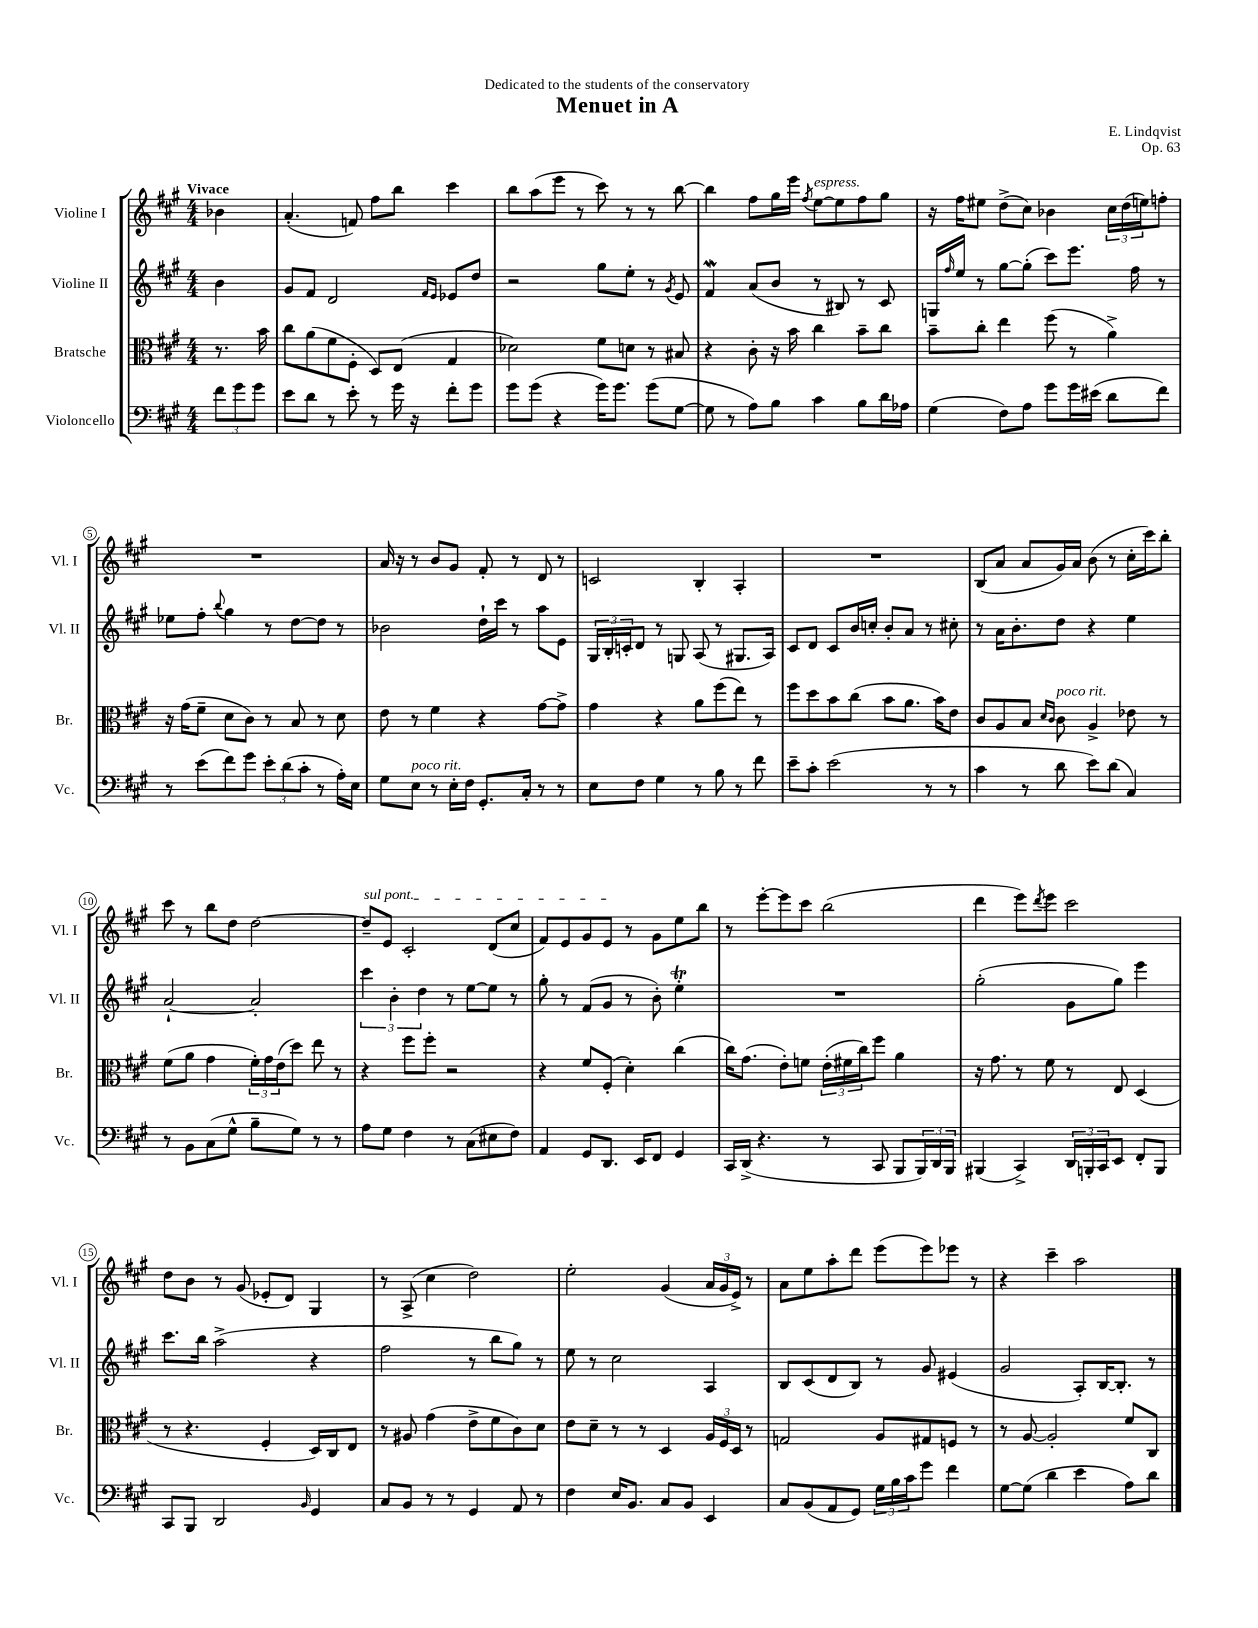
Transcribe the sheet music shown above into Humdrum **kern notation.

**kern	**kern	**kern	**kern
*staff4	*staff3	*staff2	*staff1
*clefF4	*clefC3	*clefG2	*clefG2
*k[f#c#g#]	*k[f#c#g#]	*k[f#c#g#]	*k[f#c#g#]
*M4/4	*M4/4	*M4/4	*M4/4
12f#	8.r	4b	4b-
12g#	.	.	.
12g#	.	.	.
.	16b	.	.
=	=	=	=
8e	8cc#	8g#	(4.a'
8d	(8a	8f#	.
8r	8f#	2d	.
8e'	8F#'	.	8f)
8r	8D)	.	8ff#
16g#	(8E	.	8bb
16r	.	.	.
.	.	16qqf#	.
.	.	16qqe	.
8f#'	4G#	8e-	4ccc#
8g#	.	8dd	.
=	=	=	=
8g#	2d-)	2r	8bb
(8g#	.	.	(8aa
4r	.	.	8eee
.	.	.	8r
16g#)	8f#	8gg#	8ccc#)
8.g#	.	.	.
.	8d	8ee'	8r
(8g#	8r	8r	8r
.	.	8qg#	.
[8G#	8B#	8e	[8bb
=	=	=	=
8G#]	4r	4f#	4bb]
8r	.	.	.
8A)	8c#'	(8a	8ff#
8B	16r	8b	16gg#
.	16b	.	16eee
.	.	.	8qff#
4c#	4cc#	8r	[8ee
.	.	8B#)	8ee]
8B	8b~	8r	8ff#
16d	8cc#	8c#	8gg#
16A-	.	.	.
=	=	=	=
(4G#	8b~	16G	16r
.	.	16qqff#	.
.	.	16ee	16ff#
.	8cc#'	8r	8ee#
8F#)	4ee	[8gg#	(8dd^
8A	.	(8gg#']	8cc#)
8g#	(8ff#	8ccc#)	4b-
16g#	8r	8.eee	.
(16e#	.	.	.
8d	4a^)	.	24cc#
.	.	.	(24dd
.	.	16ff#	.
.	.	.	24ee)
8f#)	.	8r	8ff'
=	=	=	=
8r	16r	8ee-	1r
.	(16g#	.	.
(8e	8f#~	8ff#'	.
.	.	8qqbb	.
8f#)	8d	4gg#	.
8g#	8c#)	.	.
12e'	8r	8r	.
(12d	.	.	.
.	8B	[8dd	.
12c#'	.	.	.
8r	8r	8dd]	.
16A')	8d	8r	.
16E	.	.	.
=	=	=	=
8G#	8e	2b-	16a
.	.	.	16r
8E	8r	.	8r
8r	4f#	.	8b
16E'	.	.	8g#
16F#	.	.	.
8.GG#'	4r	16dd`	8f#'
.	.	16ccc#	.
.	.	8r	8r
16C#'	.	.	.
8r	[8g#	8aa	8d
8r	8g#^]	8e	8r
=	=	=	=
8E	4g#	24G#	2c
.	.	24B'	.
.	.	24c'	.
8F#	.	8d	.
4G#	4r	8r	.
.	.	8G	.
8r	8a	(8A	4B'
8B	(8ff#	8r	.
8r	8ee)	8.G#	4A'
8f#	8r	.	.
.	.	16A)	.
=	=	=	=
8e~	8ff#	8c#	1r
8c#'	8dd	8d	.
(2e	8b	8c#	.
.	(8cc#	16b	.
.	.	16cc'	.
.	8b	8b'	.
.	8.a	8a	.
8r	.	8r	.
.	16b)	.	.
8r	8e	8cc#'	.
=	=	=	=
4c#	8c#	8r	(8B
.	8A	16a	8a
.	.	8.b'	.
8r	8B	.	8a
.	16qqd	.	.
.	16qqc#	.	.
8d	8c#	8dd	16g#)
.	.	.	16a
8e)	4A^	4r	(8b
(8d	.	.	8r
4C#)	8e-	4ee	16cc#'
.	.	.	16ccc#)
.	8r	.	8bb'
=	=	=	=
8r	(8f#	[2a`	8ccc#
8BB	8a	.	8r
(8C#	4g#	.	8bb
8G#^^	.	.	8dd
8B~	24f#')	2a']	[2dd
.	24g#	.	.
.	(24e	.	.
8G#)	8dd)	.	.
8r	8ee	.	.
8r	8r	.	.
=	=	=	=
8A	4r	6ccc#	8dd~]
8G#	.	.	8e
.	.	6b'	.
4F#	8ff#	.	2c#'
.	.	6dd	.
.	8ff#'	.	.
8r	2r	8r	.
(8C#	.	[8ee	.
8E#	.	8ee]	(8d
8F#)	.	8r	8cc#
=	=	=	=
4AA	4r	8gg#'	8f#)
.	.	8r	8e
8GG#	8f#	(8f#	8g#
8.DD	(8F#'	8g#	8e
.	4d')	8r	8r
16EE	.	.	.
8FF#	.	8b')	8g#
4GG#	(4cc#	4ee'	8ee
.	.	.	8bb
=	=	=	=
16CC#	16cc#)	1r	8r
(16DD^	(8.g#	.	.
4.r	.	.	[8eee'
.	8e')	.	8eee]
.	8f	.	8ccc#
8r	(24e'	.	(2bb
.	24f#	.	.
.	24cc#)	.	.
8CC#	8ff#	.	.
8BBB	4a	.	.
24BBB)	.	.	.
24DD	.	.	.
24BBB	.	.	.
=	=	=	=
(4BBB#	16r	(2gg#'	4ddd
.	8.g#	.	.
4CC#^)	8r	.	8eee)
.	.	.	8qddd
.	8f#	.	8eee
24DD	8r	8g#	2ccc#
24BBB'	.	.	.
24CC#	.	.	.
8EE	8E	8gg#)	.
8FF#'	(4D	4eee	.
8BBB	.	.	.
=	=	=	=
8CC#	8r	8.ccc#	8dd
8BBB	4.r	.	8b
.	.	16bb	.
2DD	.	(2aa^	8r
.	.	.	(8g#
.	4F#'	.	8e-'
.	.	.	8d)
16qqBB	.	.	.
4GG#	16D)	4r	4G#
.	16C#	.	.
.	8E	.	.
=	=	=	=
8C#	8r	2ff#	8r
8BB	8A#	.	(8A^
8r	(4g#	.	4cc#
8r	.	.	.
4GG#	8e^	8r	2dd)
.	8f#	8bb	.
8AA	8c#)	8gg#)	.
8r	8d	8r	.
=	=	=	=
4F#	8e	8ee	2ee'
.	8d~	8r	.
16E	8r	2cc#	.
8.BB	.	.	.
.	8r	.	.
8C#	4D	.	(4g#
8BB	.	.	.
4EE	24A	4A	24a
.	24F#	.	24g#
.	24D	.	24e^)
.	8r	.	8r
=	=	=	=
8C#	2G	8B	8a
(8BB	.	(8c#	8ee
8AA	.	8d	8aa'
8GG#)	.	8B)	8ddd
24G#	8A	8r	(8eee
24B	.	.	.
24c#	.	.	.
8g#	8G#	8g#	8eee)
4f#	8F	(4e#	8eee-
.	8r	.	8r
=	=	=	=
[8G#	8r	2g#	4r
(8G#]	[8A	.	.
4d	2A']	.	4ccc#~
4e	.	8A')	2aa
.	.	[16B	.
.	.	8.B']	.
8A)	8f#	.	.
8d	8C#	8r	.
==	==	==	==
*-	*-	*-	*-
